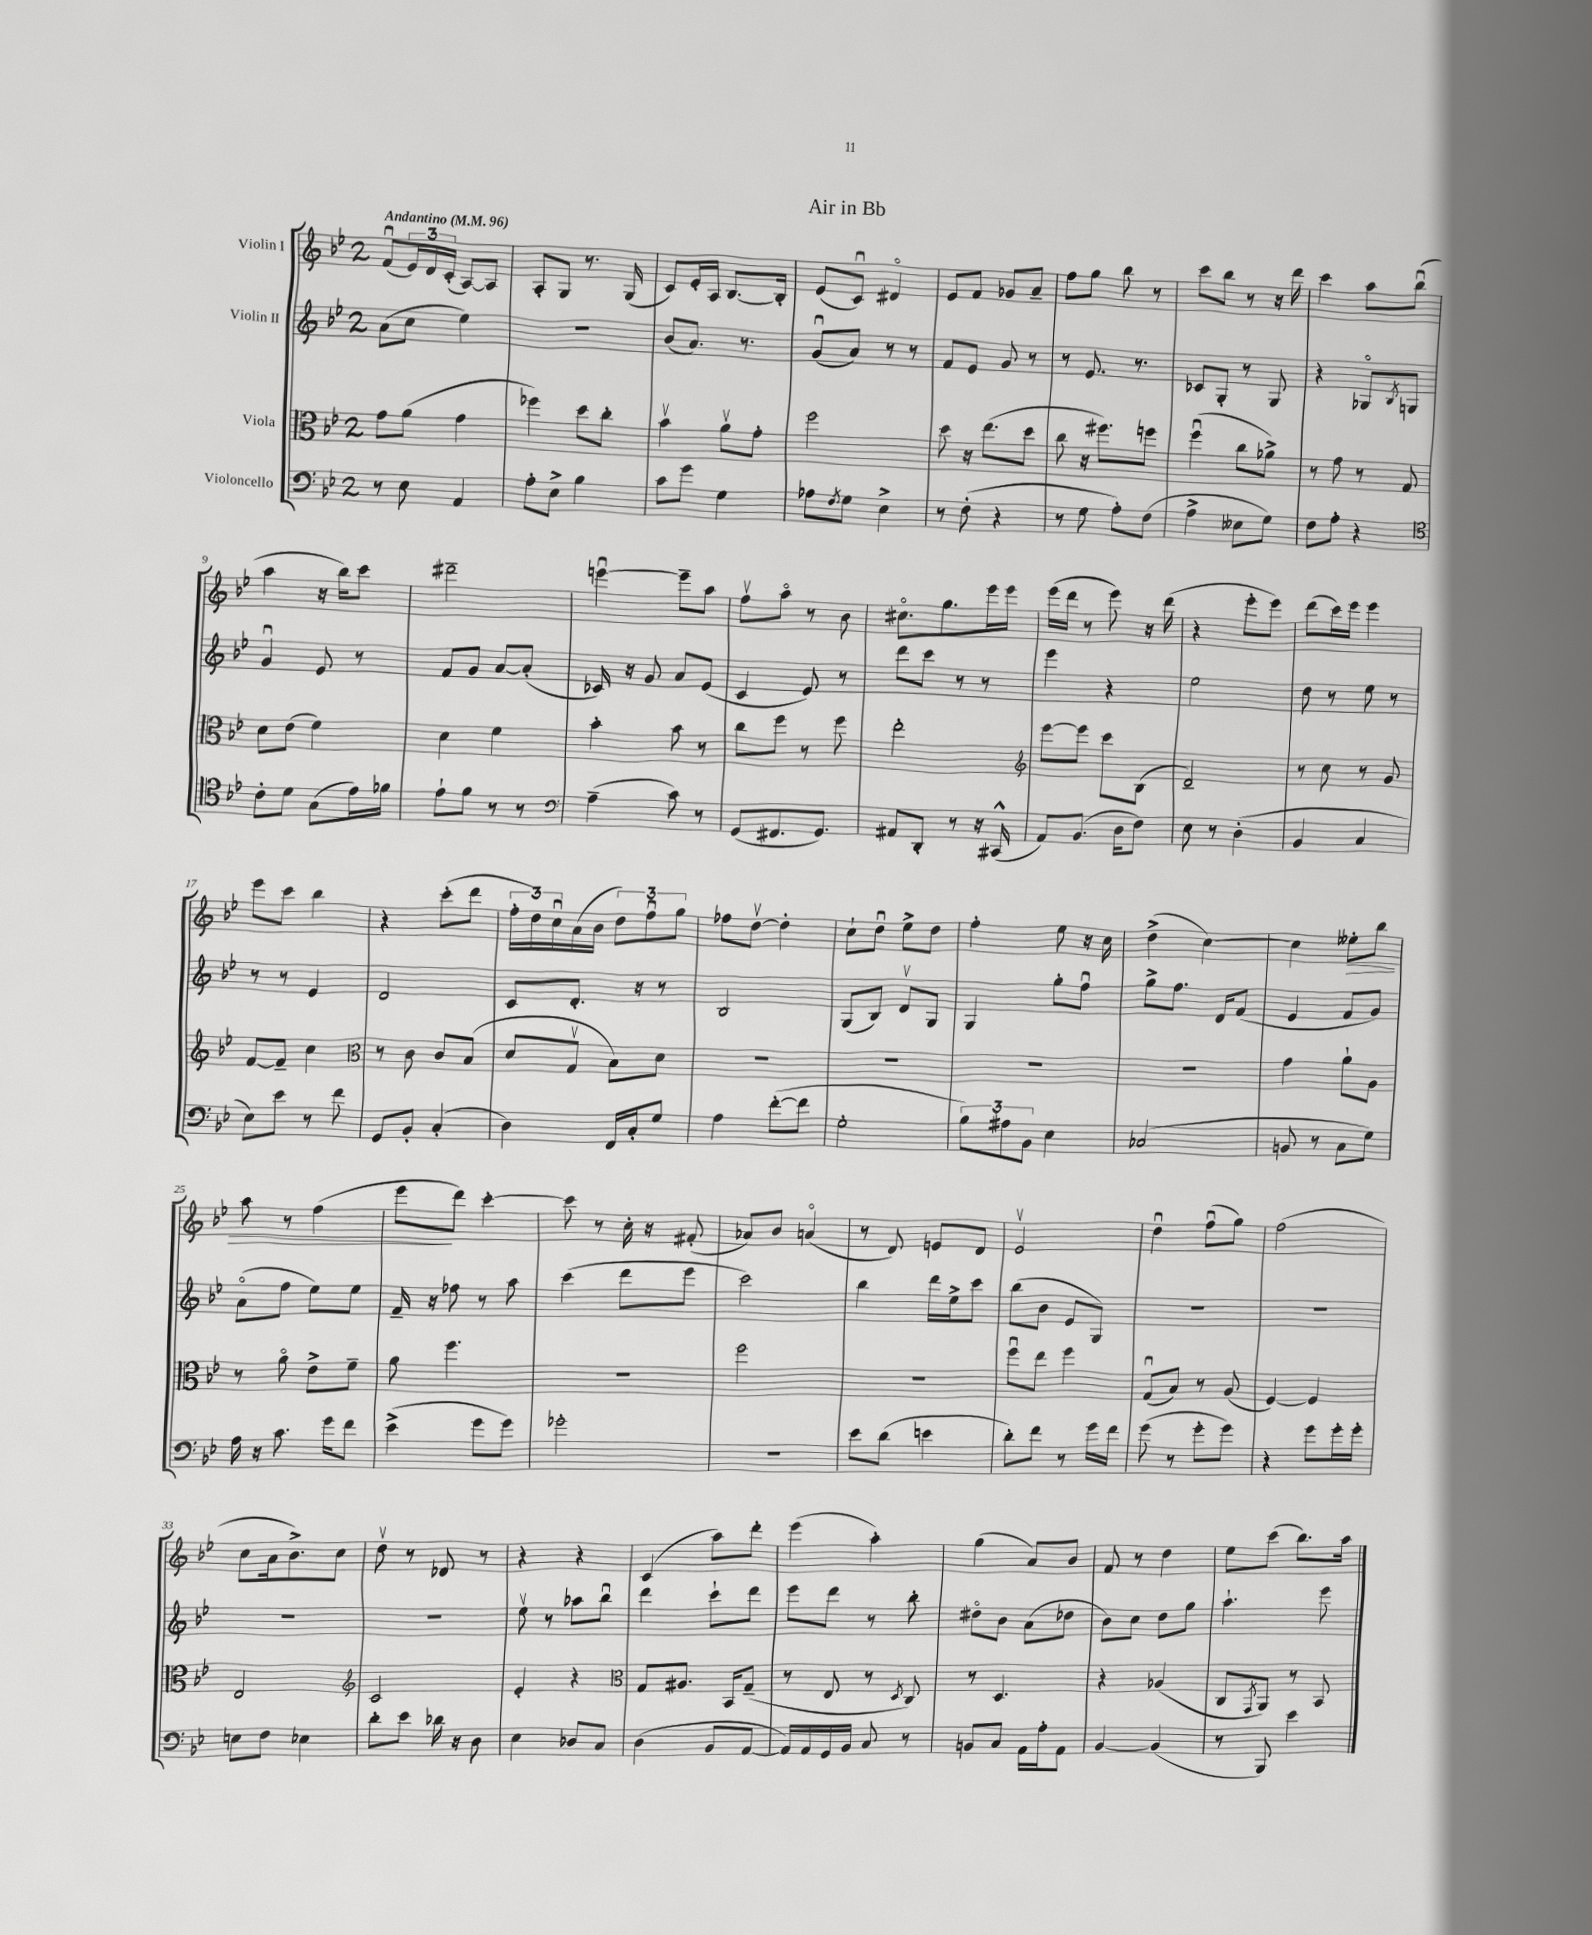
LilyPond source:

\header { title = "Air in Bb" }
<<
\new StaffGroup <<
\new Staff = "s0" \with { instrumentName = "Violin I" } {
    \clef treble \key bes \major \once \override Staff.TimeSignature.style = #'single-digit \time 2/4 \tempo "Andantino" 4 = 96
    f'8\downbow( \tuplet 3/2 { ees'16) d'16 c'16-.( } a8~) a8 |
    a8-. g8 r8. g16( |
    c'8) ees'16-. a16 bes8.~ bes16-. |
    ees'8( c'8\downbow) dis'4\flageolet |
    ees'8 f'8 ges'8 a'8-- |
    f''8 g''8 bes''8 r8 |
    c'''8 bes''8 r8 r16 d'''16 |
    c'''4 a''8 bes''8\downbow( |
    a''4 r16 bes''16) c'''8 |
    dis'''2-- |
    e'''4~\downbow e'''8-- a''8 |
    f''8\upbow a''8\flageolet r8 bes'8 |
    cis''8.\flageolet g''8. ees'''16 ees'''16 |
    ees'''16( d'''16 r8 ees'''8) r16 d'''16( |
    r4 ees'''8-. ees'''8) |
    d'''8( c'''16) ees'''16 ees'''4 |
    ees'''8 c'''8 bes''4 |
    r4 c'''8-.( d'''8 |
    \tuplet 3/2 { f''16-. d''16) c''16\downbow } a'16( bes'16 \tuplet 3/2 { d''8) f''8\downbow g''8 } |
    fes''8 d''8~\upbow d''4-. |
    c''8-! d''8\downbow ees''8-> d''8 |
    f''4-. ees''8 r16 c''16 |
    d''4->( c''4~) |
    c''4 eeses''8-.\> bes''8 |
    a''8 r8 f''4( |
    ees'''8\! d'''8) c'''4~-. |
    c'''8 r8 c''16-. r16 fis'8-.( |
    aes'8) bes'8 a'4\flageolet( |
    r8 d'8) e'8 d'8 |
    ees'2\upbow |
    d''4\downbow f''8\downbow( g''8) |
    f''2( |
    c''8 a'16 bes'8.->) c''8 |
    d''8\upbow r8 des'8 r8 |
    r4 r4 |
    c'4( a''8) d'''8-. |
    ees'''4( a''4-.) |
    g''4( a'8) bes'8 |
    f'8 r8 d''4 |
    ees''8 c'''8( bes''8.) a''16 \bar "|." |
}
\new Staff = "s1" \with { instrumentName = "Violin II" } {
    \clef treble \key bes \major \once \override Staff.TimeSignature.style = #'single-digit \time 2/4
    a'8( c''8 ees''4) |
    r2 |
    bes'8( a'8.) r8. |
    g'8\downbow( a'8) r8 r8 |
    f'8 ees'8 g'8 r8 |
    r8 ees'8. r8. |
    ces'8 g8-. r8 g8 |
    r4 ges8\flageolet \acciaccatura { bes8 } g8 |
    g'4\downbow ees'8 r8 |
    f'8 g'8 a'8~ a'8-.( |
    ces'16) r16 g'8 a'8 ees'8( |
    c'4 ees'8) r8 |
    d'''8 c'''8 r8 r8 |
    ees'''4 r4 |
    ees''2 |
    d''8 r8 ees''8 r8 |
    r8 r8 ees'4 |
    d'2 |
    c'8 d'8.-. r16 r8 |
    bes2 |
    g8( bes8) d'8\upbow g8 |
    g4 g''8-. f''8\downbow |
    g''8-> f''8. d'16 f'8( |
    ees'4 f'8 g'8) |
    a'8\flageolet( f''8 ees''8) ees''8 |
    f'16-- r16 fes''8 r8 a''8 |
    c'''4( d'''8 ees'''8 |
    c'''2) |
    bes''4 d'''16 ees''16-> c'''8 |
    bes''8( bes'8 ees'8 g8) |
    R2 |
    R2 |
    R2 |
    R2 |
    ees''8\upbow r8 aes''8 bes''8\downbow |
    d'''4 c'''8-! d'''8 |
    ees'''8 d'''8 r8 bes''8-. |
    dis''8\flageolet bes'8 a'8( des''8 |
    bes'8) c''8 d''8 g''8 |
    a''4.-! ees'''8 \bar "|." |
}
\new Staff = "s2" \with { instrumentName = "Viola" } {
    \clef alto \key bes \major \once \override Staff.TimeSignature.style = #'single-digit \time 2/4
    g'8 a'8( g'4 |
    fes''4) d''8 c''8-. |
    bes'4\upbow a'8\upbow g'8-. |
    f''2 |
    d''8 r16 ees''8.( d''8 |
    c''8 r16 fis''8.) f''8 |
    f''4\downbow( c''8 aes'8->) |
    r8 g'8 r8 g8 |
    d'8 ees'8( f'4) |
    d'4 f'4 |
    bes'4-. bes'8 r8 |
    c''8 f''8 r8 f''8 |
    ees''2-. |
    \clef treble ees'''8~ ees'''8 c'''8 bes8( |
    d'2--) |
    r8 c''8 r8 g'8 |
    f'8~ f'8-- c''4 |
    \clef alto r8 c'8 c'8 bes8( |
    d'8 g8\upbow bes8) d'8 |
    R2 |
    R2 |
    R2 |
    R2 |
    g'4 a'8-! a8 |
    r8 a'8\flageolet ees'8-> f'8-- |
    a'8 f''4. |
    r2 |
    f''2 |
    R2 |
    f''8\downbow ees''8 f''4 |
    g8\downbow( bes8) r8 a8( |
    f4~) f4 |
    ees2 |
    \clef treble c'2 |
    ees'4-. r4 |
    \clef alto g8 ais8. bes,16 g8--( |
    r8 ees8 r8 \acciaccatura { d8 } c8) |
    r8 d4. |
    r4 aes4( |
    c8 \acciaccatura { g,8 } a,8) r8 bes,8 \bar "|." |
}
\new Staff = "s3" \with { instrumentName = "Violoncello" } {
    \clef bass \key bes \major \once \override Staff.TimeSignature.style = #'single-digit \time 2/4
    r8 ees8 a,4 |
    a8-. ees8-> bes4 |
    c'8 g'8 g4 |
    aes8 \acciaccatura { f8 } g8 ees4-> |
    r8 f8-.( r4 |
    r8 g8 a8-.) f8( |
    a4-> eeses8 g8) |
    f8 a8-. r4 |
    \clef tenor c'8-. d'8 g8( ees'16) fes'16 |
    ees'8-! f'8 r8 r8 |
    \clef bass a4--( c'8) r8 |
    g,8( fis,8. g,8.) |
    ais,8 d,8-. r8 r16 cis,16-^( |
    a,8) bes,8.( d16 f8) |
    ees8 r8 d4-.( |
    bes,4 c4 |
    ees8) ees'8 r8 f'8 |
    g,8 bes,8-. c4-.( |
    d4) f,16 c16-. g8 |
    a4 f'8~-.( f'8 |
    g2-. |
    \tuplet 3/2 { bes8) ais8 bes,8 } ees4 |
    ces2( |
    b,8 r8 c8 g8) |
    a16 r16 c'8. g'16 f'8 |
    ees'4->( g'8 g'8) |
    ges'2-. |
    r2 |
    ees'8 d'8( e'4 |
    d'8-.) f'8 r8 g'16 f'16 |
    g'8( r8 g'8-. g'8) |
    r4 g'8 g'16-. g'16-. |
    e8 f8 ees4 |
    d'8-. ees'8 des'16 r16 d8 |
    ees4 des8 c8 |
    d4( bes,8 a,8~ |
    a,16) a,16 g,16 bes,16 c8 r8 |
    b,8 c8 a,16 a16-. a,8 |
    bes,4~ bes,4( |
    r8 bes,,8) ees'4 \bar "|." |
}
>>
>>
